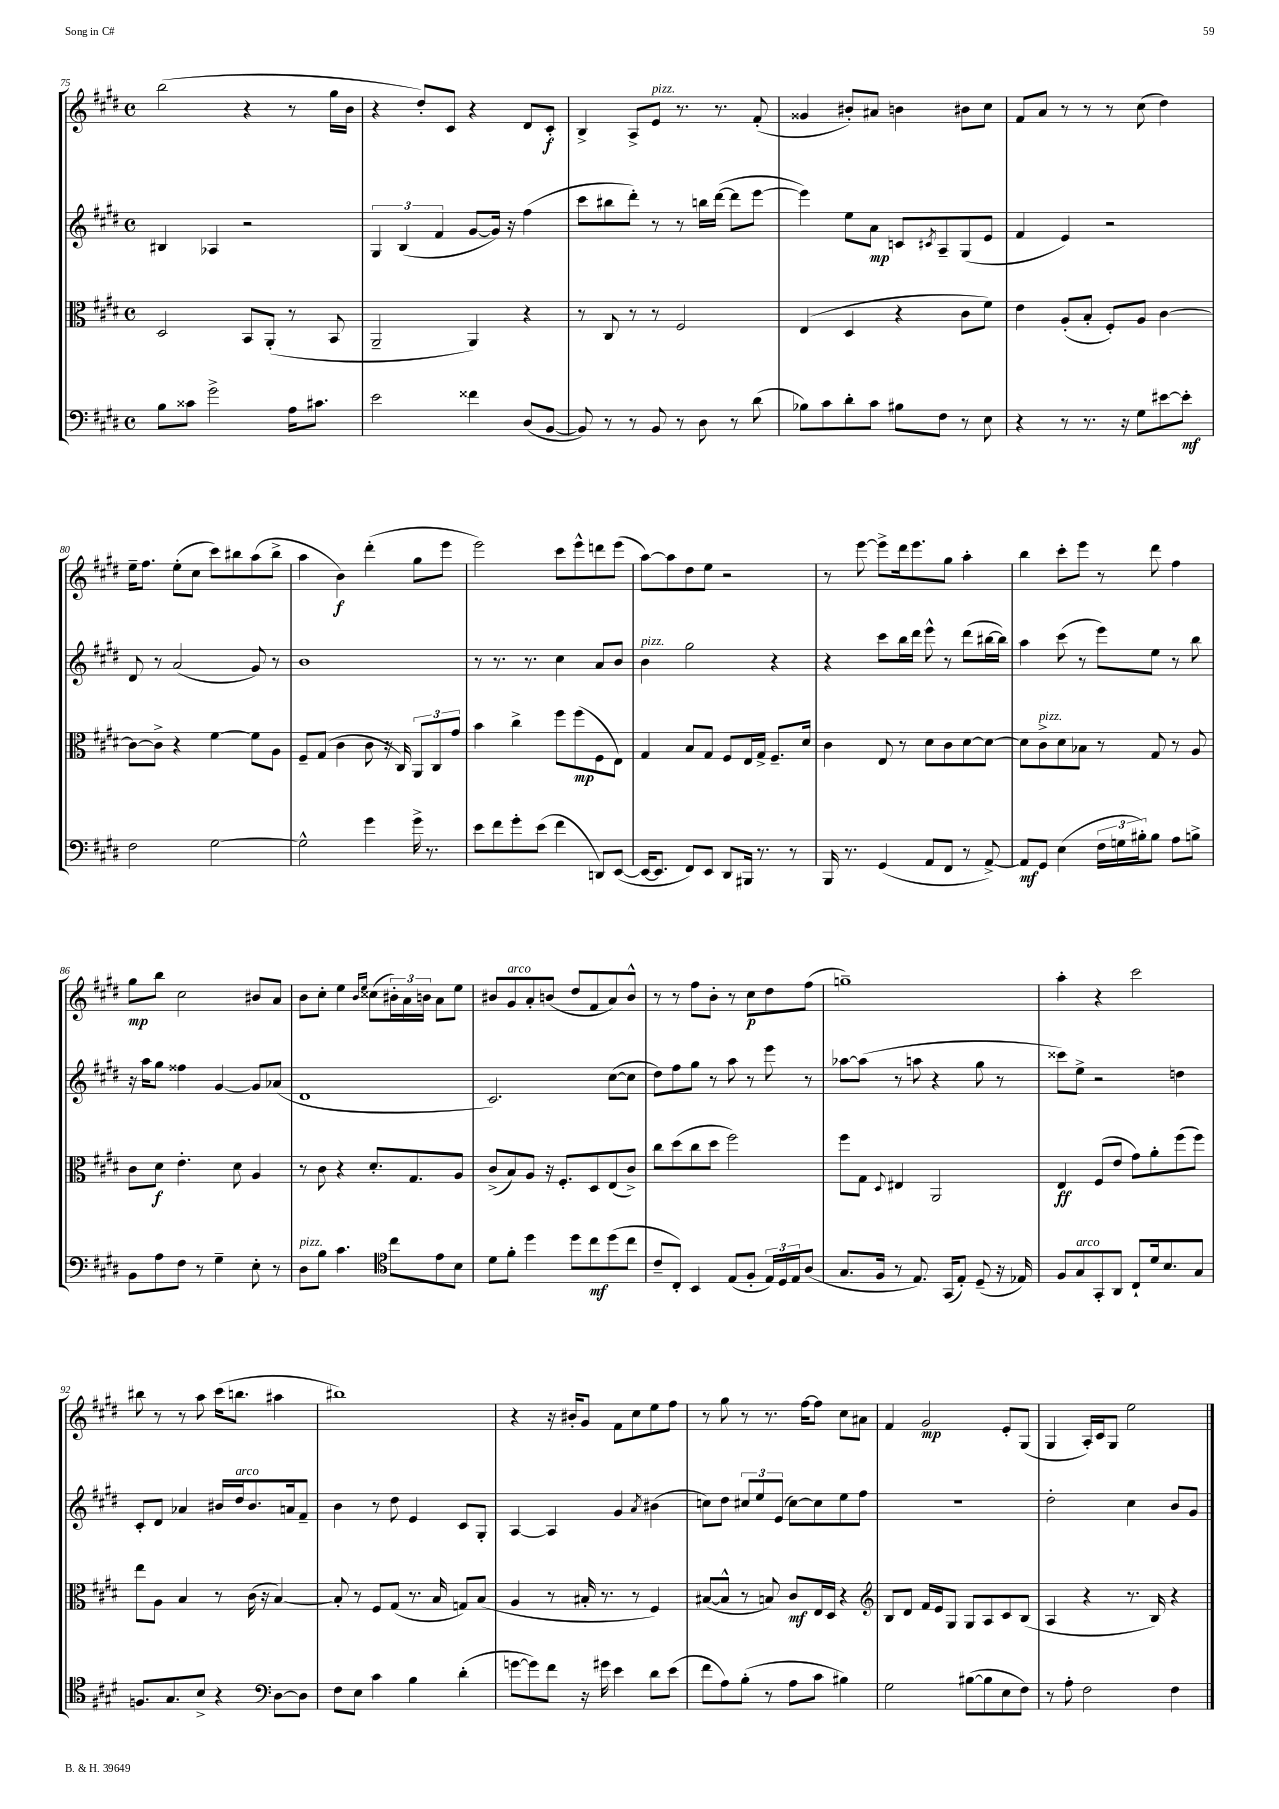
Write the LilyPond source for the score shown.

<<
\new StaffGroup <<
\new Staff = "s0" {
    \clef treble \key e \major \defaultTimeSignature \time 4/4
    b''2( r4 r8 gis''16 b'16 |
    r4 dis''8-.) cis'8 r4 dis'8 cis'8-.\f |
    b4-> a8-> e'8^\markup { \italic "pizz." } r8. r8. fis'8-.( |
    gisis'4 bis'8-.) ais'8 b'4 bis'8 cis''8 |
    fis'8 a'8 r8 r8 r8 cis''8( dis''4) |
    e''16-- fis''8. e''8-.( cis''8 cis'''8) bis''8 a''8( bis''8-> |
    a''4 b'4\f) dis'''4-.( gis''8 e'''8 |
    e'''2) cis'''8 e'''8-^ d'''8 e'''8( |
    a''8~) a''8 dis''8 e''8 r2 |
    r8 e'''8~ e'''8-> dis'''16 e'''8. gis''8 a''4-. |
    b''4 cis'''8-. e'''8 r8 dis'''8 fis''4 |
    gis''8\mp b''8 cis''2 bis'8 a'8 |
    b'8 cis''8-. e''4 \grace { b'16 e''16 } cisis''8( \tuplet 3/2 { bis'16-.) a'16 b'16 } a'8 e''8 |
    bis'8 gis'8^\markup { \italic "arco" } a'8-. b'8( dis''8 fis'8 a'8) b'8-^ |
    r8 r8 fis''8 b'8-. r8 cis''8\p dis''8 fis''8( |
    g''1--) |
    a''4-. r4 cis'''2 |
    bis''8 r8 r8 a''8 cis'''16( b''8. ais''4 |
    bis''1) |
    r4 r16 bis'16-. gis'8 fis'8 cis''8 e''8 fis''8 |
    r8 gis''8 r8 r8. fis''16~ fis''8 cis''8 ais'8 |
    fis'4 gis'2\mp e'8-. gis8( |
    gis4 a16-.) cis'16 gis8 e''2 \bar "|." |
}
\new Staff = "s1" {
    \clef treble \key e \major \defaultTimeSignature \time 4/4
    bis4 aes4 r2 |
    \tuplet 3/2 { gis4 b4( fis'4 } gis'8~ gis'16) r16 fis''4( |
    cis'''8 bis''8 dis'''8-.) r8 r8 b''16 dis'''16~( dis'''8 e'''8~ |
    e'''4) e''8 a'8\mp c'8 \acciaccatura { cis'8 } a8-- gis8( e'8 |
    fis'4 e'4) r2 |
    dis'8 r8 a'2( gis'8) r8 |
    b'1 |
    r8 r8. r8. cis''4 a'8 b'8 |
    b'4^\markup { \italic "pizz." } gis''2 r4 |
    r4 cis'''8 b''16 dis'''16 e'''8-^ r8 dis'''8( bis''16~ bis''16) |
    a''4 cis'''8( r8 e'''8) e''8 r8 b''8 |
    r16 a''16 gis''8 fisis''4 gis'4~ gis'8 aes'8( |
    dis'1 |
    cis'2.) cis''8~( cis''8 |
    dis''8) fis''8 gis''8 r8 a''8 r8 e'''8 r8 |
    aes''8~ aes''8( r8 a''8 r4 gis''8 r8 |
    cisis'''8) e''8-> r2 d''4 |
    cis'8-. dis'8 aes'4 bis'16 dis''16^\markup { \italic "arco" } bis'8. a'16 fis'8-- |
    b'4 r8 dis''8 e'4 cis'8 gis8-. |
    a4~ a4 gis'4 \acciaccatura { a'8 } bis'4( |
    c''8) dis''8 \tuplet 3/2 { cis''8 e''8 e'8( } cis''8~) cis''8 e''8 fis''8 |
    R1 |
    dis''2-. cis''4 b'8 gis'8 \bar "|." |
}
\new Staff = "s2" {
    \clef alto \key e \major \defaultTimeSignature \time 4/4
    dis2 b,8 a,8-.( r8 b,8 |
    a,2-- a,4) r4 |
    r8 cis8 r8 r8 fis2 |
    e4( dis4 r4 cis'8 fis'8) |
    e'4 a8-.( b8-. fis8-.) a8 cis'4~ |
    cis'8~ cis'8-> r4 fis'4~ fis'8 a8 |
    fis8-- gis8( cis'4 cis'8 r16 cis16) \tuplet 3/2 { a,8 cis8 gis'8 } |
    b'4 cis''4-> fis''8 fis''8\mp( fis8 e8) |
    gis4 b8 gis8 fis8 e16 gis16-> fis8.-- dis'16 |
    cis'4 e8 r8 dis'8 cis'8 dis'8~ dis'8~ |
    dis'8 cis'8->^\markup { \italic "pizz." } dis'8 bes8 r8 gis8 r8 a8 |
    cis'8 dis'8\f e'4.-. dis'8 a4 |
    r8 cis'8 r4 dis'8.-. gis8. a8 |
    cis'8->( b8) a8 r16 fis8.-. dis8 e8( cis'8->) |
    cis''8 dis''8( cis''8 dis''8 fis''2) |
    fis''8 gis8 \appoggiatura { dis8 } eis4 a,2 |
    e4\ff fis8( e'8 gis'8) a'8-. fis''8( fis''8) |
    e''8 a8 b4 r8 cis'16( r16 b4~) |
    b8-. r8 fis8 gis8( r8. b16 g8) b8( |
    a4 r8 bis16-. r8. r8 fis4) |
    bis8~( bis8-^ r8 b8) cis'8\mf e16 dis16 r4 |
    \clef treble b8 dis'8 fis'16 e'16 gis8 gis8 a8 cis'8 b8( |
    a4 r4 r8. b16) r4 \bar "|." |
}
\new Staff = "s3" {
    \clef bass \key e \major \defaultTimeSignature \time 4/4
    b8 cisis'8 gis'2-> a16 cis'8. |
    e'2 fisis'4 dis8( b,8~ |
    b,8) r8 r8 b,8 r8 dis8 r8 dis'8( |
    bes8) cis'8 dis'8-. cis'8 bis8 fis8 r8 e8 |
    r4 r8 r8. r16 gis8 eis'8~ eis'8-.\mf |
    fis2 gis2~ |
    gis2-^ gis'4 gis'16-> r8. |
    e'8 fis'8 gis'8-. e'8( fis'4 d,8) e,8~( |
    e,16~ e,8. fis,8) e,8 dis,8 bis,,16 r8. r8 |
    b,,16 r8. gis,4( a,8 fis,8 r8 a,8~->) |
    a,8\mf gis,8 e4( \tuplet 3/2 { fis16 g16 bis16-.) } bis8 a8 b8-> |
    b,8 a8 fis8 r8 gis4-- e8-. r8 |
    dis8^\markup { \italic "pizz." } b8 cis'4. \clef tenor cis''8 e'8 b8 |
    dis'8 fis'8-. dis''4 dis''8 cis''8\mf dis''8( cis''8 |
    cis'8-- cis8-.) b,4 e8( fis8-. \tuplet 3/2 { e16) dis16 e16 } a8( |
    gis8. fis16 r8 e8.) gis,16( e8-.) dis8--( r16 ees16) |
    fis8 gis8^\markup { \italic "arco" } gis,8-. a,8 cis8-! dis'16 b8. gis8 |
    f8. gis8. b8-> r4 \clef bass dis8~ dis8 |
    fis8 e8 cis'4 b4 dis'4-.( |
    g'8~ g'8) fis'8 r16 gis'16 e'4 dis'8 e'8( |
    fis'8 a8) b8-.( r8 a8 cis'8 bis4) |
    gis2 bis8~( bis8 e8 fis8) |
    r8 a8-. fis2 fis4 \bar "|." |
}
>>
>>
\layout { \context { \Score currentBarNumber = #75 } }
